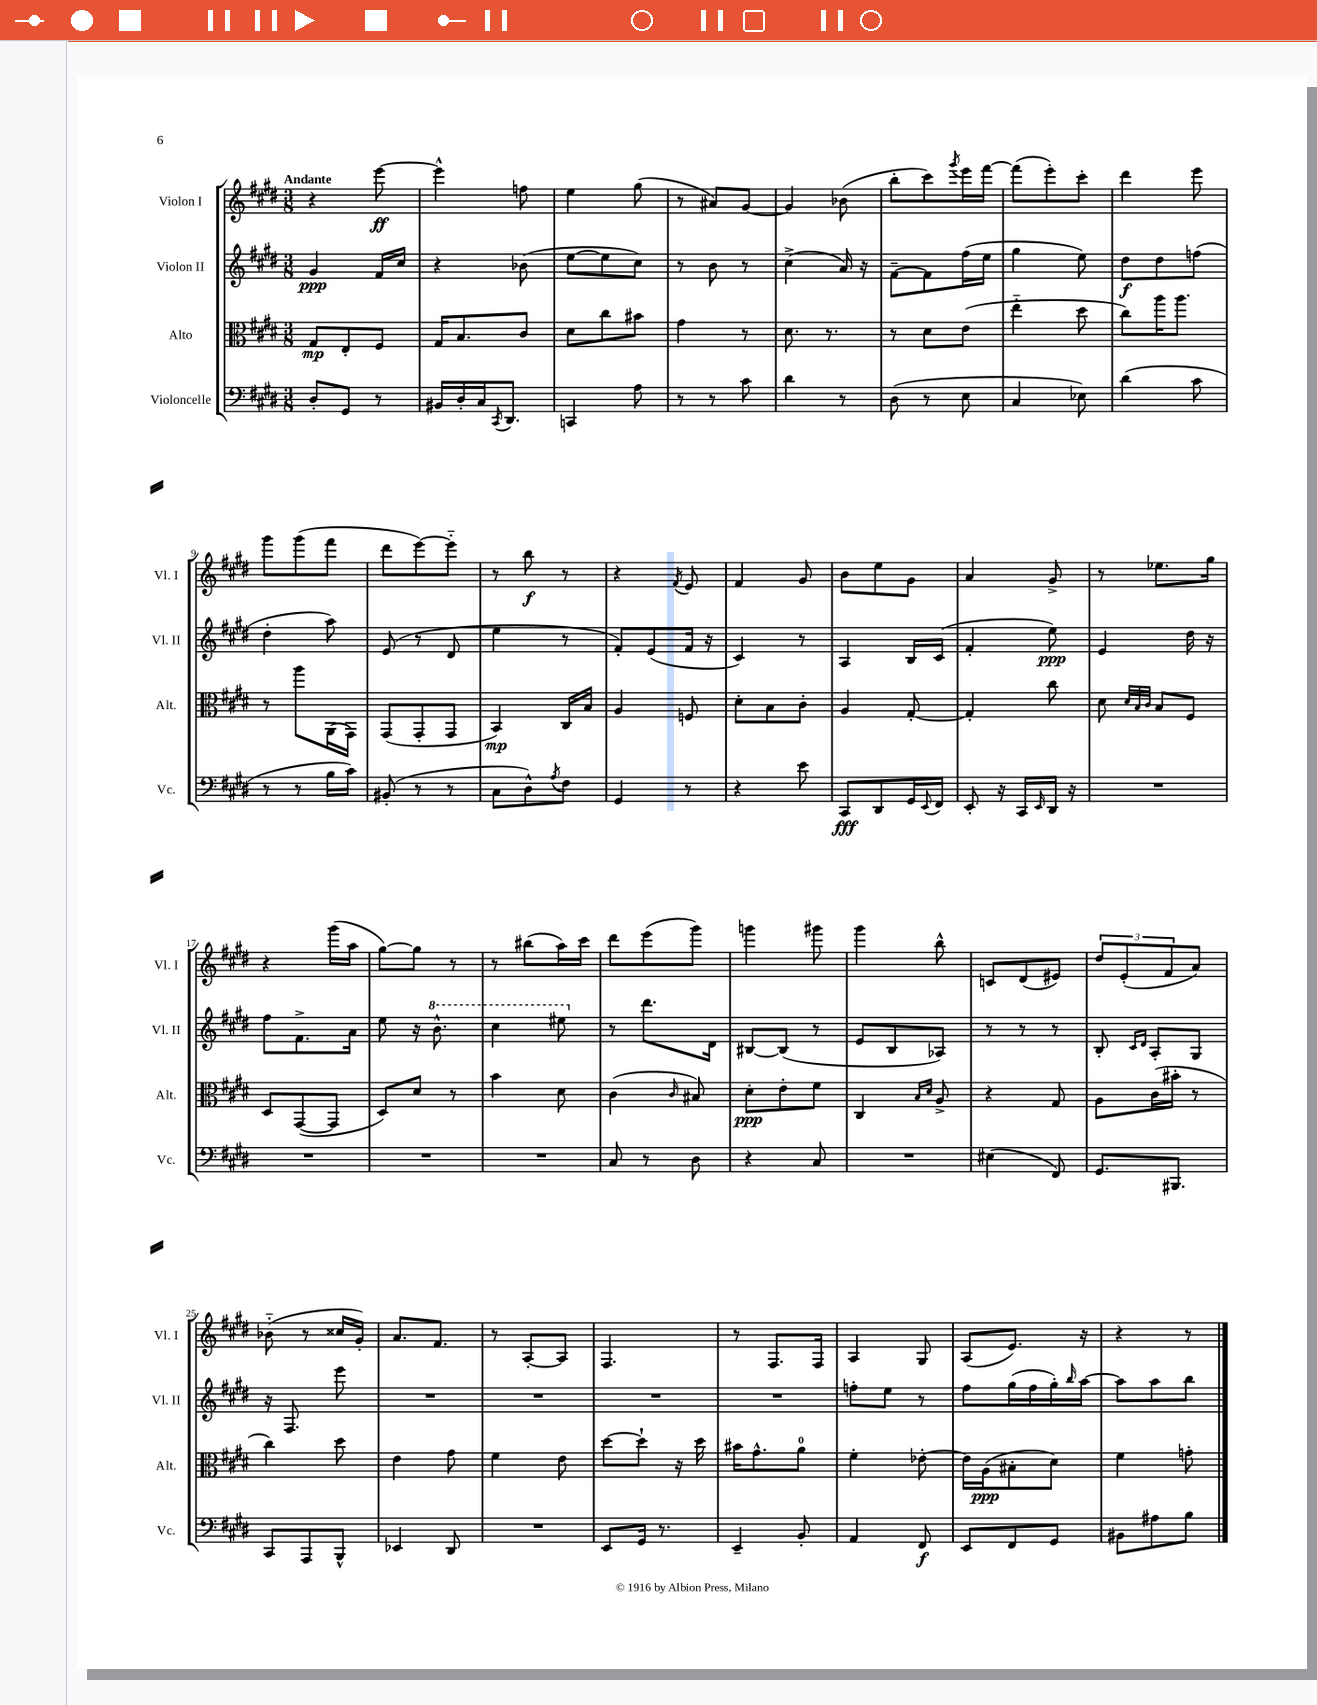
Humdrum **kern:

**kern	**dynam	**kern	**dynam	**kern	**dynam	**kern	**dynam
*part4	*part4	*part3	*part3	*part2	*part2	*part1	*part1
*staff4	*staff4	*staff3	*staff3	*staff2	*staff2	*staff1	*staff1
*I"Violoncelle	*	*I"Alto	*	*I"Violon II	*	*I"Violon I	*
*I'Vc.	*	*I'Alt.	*	*I'Vl. II	*	*I'Vl. I	*
*clefF4	*	*clefC3	*	*clefG2	*	*clefG2	*
*k[f#c#g#d#]	*	*k[f#c#g#d#]	*	*k[f#c#g#d#]	*	*k[f#c#g#d#]	*
*M3/8	*	*M3/8	*	*M3/8	*	*M3/8	*
=1	=1	=1	=1	=1	=1	=1	=1
!	!	!	!	!	!	!LO:TX:a:B:t=Andante	!
8D#'/L	.	8G#/L	mp	4g#/	ppp	4r	.
8GG#/J	.	8E'/	.	.	.	.	.
8r	.	8F#/J	.	16f#/LL	.	[8eee\	ff
.	.	.	.	16cc#/JJ	.	.	.
=2	=2	=2	=2	=2	=2	=2	=2
16BB#X/LL	.	16G#/KL	.	4r	.	4eee^^\]	.
16D#'/	.	8.B/	.	.	.	.	.
16C#/J	.	.	.	.	.	.	.
8qCC#/	.	.	.	.	.	.	.
8.DD#/J	.	.	.	.	.	.	.
.	.	8c#/J	.	(8b-X\	.	8ffn\	.
=3	=3	=3	=3	=3	=3	=3	=3
4CCn/	.	8d#\L	.	[8ee\L	.	4ee\	.
.	.	8cc#\	.	8ee\]	.	.	.
8A\	.	8b#X\J	.	8cc#\J)	.	(8gg#\	.
=4	=4	=4	=4	=4	=4	=4	=4
8r	.	4g#\	.	8r	.	8r	.
8r	.	.	.	8b\	.	8a#X/L)	.
8c#\	.	8r	.	8r	.	[8g#/J	.
=5	=5	=5	=5	=5	=5	=5	=5
4d#\	.	8.d#\	.	(4cc#^\	.	4g#/]	.
.	.	8.r	.	.	.	.	.
8r	.	.	.	16a/)	.	(8b-X\	.
.	.	.	.	16r	.	.	.
=6	=6	=6	=6	=6	=6	=6	=6
(8D#\	.	8r	.	[8f#~\L	.	8bb'\L	.
8r	.	8d#\L	.	8f#\]	.	8ccc#\)	.
.	.	.	.	.	.	8qggg#/	.
8E\	.	(8e\J	.	(16ff#\L	.	16eee\L	.
.	.	.	.	16ee\JJ	.	[16fff#\JJ	.
=7	=7	=7	=7	=7	=7	=7	=7
4C#/	.	4ee\	.	4gg#\	.	(8fff#\L]	.
.	.	.	.	.	.	8eee'\)	.
8E-X\)	.	8dd#\	.	8ee\)	.	8ccc#'\J	.
=8	=8	=8	=8	=8	=8	=8	=8
(4d#\	.	8cc#\L)	.	8dd#\L	f	4ddd#\	.
.	.	16aa\K	.	8dd#\	.	.	.
.	.	8.aa\J	.	.	.	.	.
8c#\	.	.	.	(8ffn\J	.	8eee\	.
!!LO:LB:g=z
=9	=9	=9	=9	=9	=9	=9	=9
8r	.	8r	.	4dd#'\	.	8ggg#\L	.
8r	.	8aa\L	.	.	.	(8ggg#\	.
16B\LL	.	(16AA\L	.	8aa\)	.	8fff#\J	.
16c#\JJ)	.	16GG#\JJ)	.	.	.	.	.
=10	=10	=10	=10	=10	=10	=10	=10
(8BB#X'/	.	(8GG#/L	.	(8e/	.	8ddd#\L	.
8r	.	8GG#'/	.	8r	.	[8eee\)	.
8r	.	8GG#/J	.	8d#/	.	8eee\J]	.
=11	=11	=11	=11	=11	=11	=11	=11
8C#\L	.	4BB/)	mp	4ee\	.	8r	.
8D#^^\)	.	.	.	.	.	8bb\	f
8qA/	.	.	.	.	.	.	.
8F#\J	.	16C#/LL	.	8r	.	8r	.
.	.	16B/JJ	.	.	.	.	.
=12	=12	=12	=12	=12	=12	=12	=12
4GG#/	.	4A/	.	8f#'/L)	.	4r	.
.	.	.	.	(8e/	.	.	.
.	.	.	.	.	.	8qf#/	.
8r	.	8Fn/	.	16f#/Jk	.	8e/	.
.	.	.	.	16r	.	.	.
=13	=13	=13	=13	=13	=13	=13	=13
4r	.	8d#'\L	.	4c#/)	.	4f#/	.
.	.	8B\	.	.	.	.	.
8e\	.	8c#'\J	.	8r	.	8g#/	.
=14	=14	=14	=14	=14	=14	=14	=14
8CC#/L	fff	4A/	.	4A/	.	8b\L	.
8DD#/	.	.	.	.	.	8ee\	.
16GG#/L	.	[8G#'/	.	16B/LL	.	8g#\J	.
8qqEE/	.	.	.	.	.	.	.
16FF#/JJ	.	.	.	(16c#/JJ	.	.	.
=15	=15	=15	=15	=15	=15	=15	=15
8EE'/	.	4G#'/]	.	4f#'/	.	4a/	.
16r	.	.	.	.	.	.	.
16CC#/LL	.	.	.	.	.	.	.
16qqEE/	.	.	.	.	.	.	.
16DD#/JJ	.	8cc#\	.	8ee\)	ppp	8g#^/	.
16r	.	.	.	.	.	.	.
=16	=16	=16	=16	=16	=16	=16	=16
4.r	.	8d#\	.	4e/	.	8r	.
.	.	32qqd#/LLL	.	.	.	.	.
.	.	32qqB/	.	.	.	.	.
.	.	32qqc#/JJJ	.	.	.	.	.
.	.	8B/L	.	.	.	8.ee-X\L	.
.	.	8F#/J	.	16dd#\	.	.	.
.	.	.	.	16r	.	16gg#\Jk	.
!!LO:LB:g=z
=17	=17	=17	=17	=17	=17	=17	=17
4.r	.	8D#/L	.	8ff#\L	.	4r	.
.	.	([8GG#/	.	8.f#^\	.	.	.
.	.	8GG#/J]	.	.	.	(16ggg#\LL	.
.	.	.	.	16a\Jk	.	16aa\JJ	.
=18	=18	=18	=18	=18	=18	=18	=18
4.r	.	8D#/L)	.	8ee\	.	[8gg#\L)	.
.	.	8d#/J	.	16r	.	8gg#\J]	.
*	*	*	*	*8va	*	*	*
.	.	.	.	8.bb^^\	.	.	.
.	.	8r	.	.	.	8r	.
=19	=19	=19	=19	=19	=19	=19	=19
4.r	.	4b\	.	4ccc#\	.	8r	.
.	.	.	.	.	.	(8bb#X\L	.
.	.	8d#\	.	8eee#X\	.	16aa\L)	.
.	.	.	.	.	.	16ccc#\JJ	.
=20	=20	=20	=20	=20	=20	=20	=20
*	*	*	*	*X8va	*	*	*
8C#/	.	(4c#\	.	8r	.	8ddd#\L	.
8r	.	.	.	8.ddd#\L	.	(8eee\	.
.	.	16qqc#/	.	.	.	.	.
8D#\	.	8B#X/)	.	.	.	8ggg#\J)	.
.	.	.	.	16d#\Jk	.	.	.
=21	=21	=21	=21	=21	=21	=21	=21
4r	.	8d#'\L	ppp	[8B#X/L	.	4gggn\	.
.	.	8e'\	.	(8B#/J]	.	.	.
8C#/	.	8f#\J	.	8r	.	8ggg#X\	.
=22	=22	=22	=22	=22	=22	=22	=22
4.r	.	4C#/	.	8e/L	.	4ggg#\	.
.	.	.	.	8B/	.	.	.
.	.	16qqB/LL	.	.	.	.	.
.	.	16qqd#/JJ	.	.	.	.	.
.	.	8A^/	.	8A-X/J)	.	8bb^^\	.
=23	=23	=23	=23	=23	=23	=23	=23
(4E#X\	.	4r	.	8r	.	8cn/L	.
.	.	.	.	8r	.	(8d#/	.
8FF#/)	.	8G#/	.	8r	.	8e#X/J)	.
=24	=24	=24	=24	=24	=24	=24	=24
8.GG#/L	.	8A\L	.	8B'/	.	12dd#/L	.
.	.	.	.	.	.	(12e'/	.
.	.	.	.	16qqc#/LL	.	.	.
.	.	.	.	16qqd#/JJ	.	.	.
.	.	(16c#\L	.	8A'/L	.	.	.
.	.	.	.	.	.	12f#/	.
8.BBB#X/J	.	16b#X'\JJ	.	.	.	.	.
.	.	8r	.	8G#/J	.	8a/J)	.
!!LO:LB:g=z
=25	=25	=25	=25	=25	=25	=25	=25
8CC#/L	.	4cc#\)	.	16r	.	(8b-X\	.
.	.	.	.	8.F#/	.	.	.
8AAA/	.	.	.	.	.	8r	.
8BBB^^/J	.	8dd#\	.	8eee\	.	16cc##X/LL	.
.	.	.	.	.	.	16g#'/JJ)	.
=26	=26	=26	=26	=26	=26	=26	=26
4EE-X/	.	4e\	.	4.r	.	8.a/L	.
.	.	.	.	.	.	8.f#/J	.
8DD#/	.	8g#\	.	.	.	.	.
=27	=27	=27	=27	=27	=27	=27	=27
4.r	.	4f#\	.	4.r	.	8r	.
.	.	.	.	.	.	[8A'/L	.
.	.	8e\	.	.	.	8A/J]	.
=28	=28	=28	=28	=28	=28	=28	=28
8EE/L	.	[8dd#\L	.	4.r	.	4.F#/	.
16GG#/Jk	.	8dd#`\J]	.	.	.	.	.
8.r	.	.	.	.	.	.	.
.	.	16r	.	.	.	.	.
.	.	16dd#\	.	.	.	.	.
=29	=29	=29	=29	=29	=29	=29	=29
4EE~/	.	16b#X\KL	.	4.r	.	8r	.
.	.	8.g#^^\	.	.	.	.	.
.	.	.	.	.	.	8.F#/L	.
8BB'/	.	8a\J	.	.	.	.	.
.	.	.	.	.	.	16F#/Jk	.
=30	=30	=30	=30	=30	=30	=30	=30
4AA/	.	4f#'\	.	8ffn'\L	.	4A/	.
.	.	.	.	8ee\J	.	.	.
8FF#/	f	[8e-X'\	.	8r	.	8G#/	.
=31	=31	=31	=31	=31	=31	=31	=31
8EE/L	.	16e-\LL]	.	8ff#\L	.	(8A/L	.
.	.	(16A\J	ppp	.	.	.	.
8FF#/	.	8B#X'\	.	(16gg#\L	.	8.e/J)	.
.	.	.	.	16ff#\	.	.	.
8GG#/J	.	8d#\J)	.	16gg#'\)	.	.	.
.	.	.	.	16qqbb/	.	.	.
.	.	.	.	[16aa\JJ	.	16r	.
=32	=32	=32	=32	=32	=32	=32	=32
8BB#X\L	.	4f#\	.	8aa\L]	.	4r	.
8A#X\	.	.	.	8aa\	.	.	.
8B\J	.	8gn'\	.	8bb\J	.	8r	.
==	==	==	==	==	==	==	==
*-	*-	*-	*-	*-	*-	*-	*-
